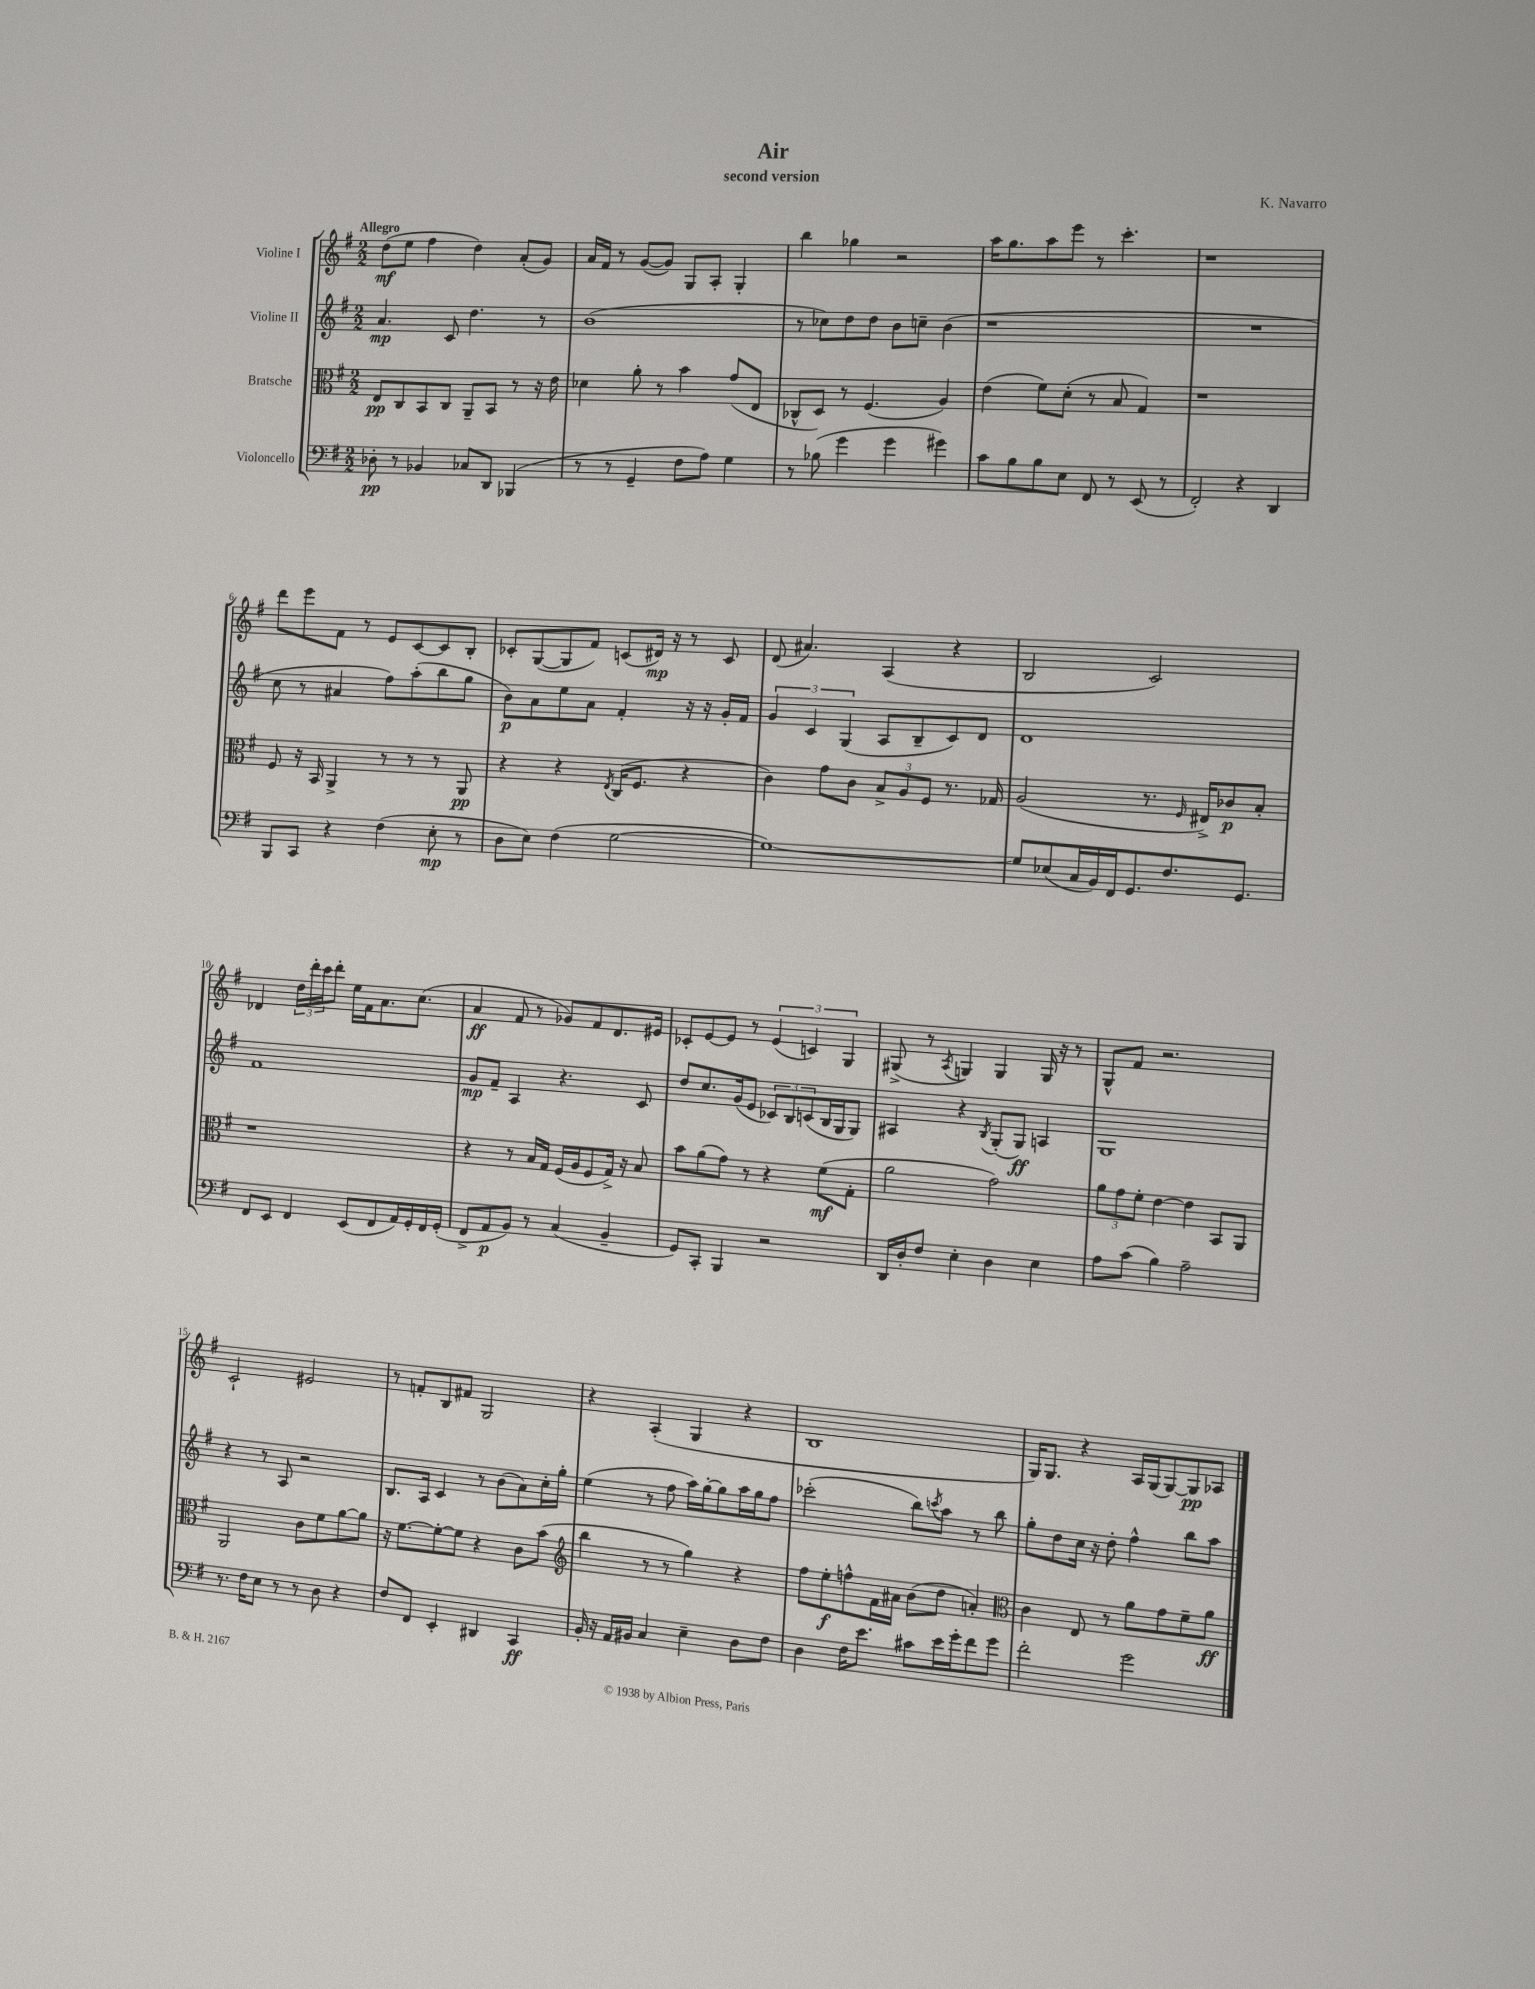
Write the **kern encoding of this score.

**kern	**dynam	**kern	**dynam	**kern	**dynam	**kern	**dynam
*part4	*part4	*part3	*part3	*part2	*part2	*part1	*part1
*staff4	*staff4	*staff3	*staff3	*staff2	*staff2	*staff1	*staff1
*I"Violoncello	*	*I"Bratsche	*	*I"Violine II	*	*I"Violine I	*
*clefF4	*	*clefC3	*	*clefG2	*	*clefG2	*
*k[f#]	*	*k[f#]	*	*k[f#]	*	*k[f#]	*
*M2/2	*	*M2/2	*	*M2/2	*	*M2/2	*
=1	=1	=1	=1	=1	=1	=1	=1
!	!	!	!	!	!	!LO:TX:a:B:t=Allegro	!
8D-X'\	pp	8E/L	pp	4.a/	mp	(8dd\L	mf
8r	.	8C/	.	.	.	8ee\J	.
4BB-X/	.	8BB/	.	.	.	4ff#\	.
.	.	8C/J	.	8c/	.	.	.
8C-X/L	.	8AA~/L	.	4.dd\	.	4dd\)	.
8DD/J	.	8BB/J	.	.	.	.	.
(4BBB-X/	.	8r	.	.	.	(8a'/L	.
.	.	16r	.	8r	.	8g/J)	.
.	.	16e\	.	.	.	.	.
=2	=2	=2	=2	=2	=2	=2	=2
8r	.	4d-X\	.	(1b	.	16a/LL	.
.	.	.	.	.	.	16f#/JJ	.
8r	.	.	.	.	.	8r	.
4GG~/	.	8a'\	.	.	.	([8g/L	.
.	.	8r	.	.	.	8g/J])	.
8F#\L	.	4b\	.	.	.	8G/L	.
8A\J)	.	.	.	.	.	8A'/J	.
4G\	.	(8g/L	.	.	.	4G'/	.
.	.	8E/J	.	.	.	.	.
=3	=3	=3	=3	=3	=3	=3	=3
8r	.	8C-X^^/L	.	8r	.	4bb\	.
(8B-X\	.	8D/J)	.	8cc-X\L)	.	.	.
4g\	.	8r	.	8dd\	.	4gg-X\	.
.	.	(4.F#/	.	8dd\J	.	.	.
4g\	.	.	.	8b\L	.	2r	.
.	.	.	.	8ccn~\J	.	.	.
4g#X\)	.	4A/)	.	(4b\	.	.	.
=4	=4	=4	=4	=4	=4	=4	=4
8c\L	.	(4e\	.	1r	.	16aa\KL	.
.	.	.	.	.	.	8.gg\	.
8B\	.	.	.	.	.	.	.
8B\	.	8f#\L)	.	.	.	8aa\	.
8E\J	.	(8d'\J	.	.	.	8eee\J	.
8FF#/	.	8r	.	.	.	8r	.
8r	.	8B/	.	.	.	4.ccc'\	.
(8EE/	.	4G/)	.	.	.	.	.
8r	.	.	.	.	.	.	.
=5	=5	=5	=5	=5	=5	=5	=5
2FF#'/)	.	1r	.	1r	.	1r	.
4r	.	.	.	.	.	.	.
4DD/	.	.	.	.	.	.	.
!!LO:LB:g=z
=6	=6	=6	=6	=6	=6	=6	=6
8BBB/L	.	8F#/	.	8cc\	.	8ddd\L	.
8CC/J	.	16r	.	8r	.	8eee\	.
.	.	16BB/	.	.	.	.	.
4r	.	4AA^/	.	4a#X/	.	8f#\J	.
.	.	.	.	.	.	8r	.
(4F#\	.	8r	.	8ff#\L)	.	8e/L	.
.	.	8r	.	(8aa'\	.	[8c/	.
8E'\	mp	8r	.	8bb\	.	8c/]	.
8r	.	8AA/	pp	8gg\J	.	8B'/J	.
=7	=7	=7	=7	=7	=7	=7	=7
8D\L	.	4r	.	8b\L)	p	8c-X'/L	.
8E\J)	.	.	.	8a\	.	([8G/	.
(4F#\	.	4r	.	8ee\	.	8G/]	.
.	.	.	.	8a\J	.	8f#/J)	.
.	.	8qE/	.	.	.	.	.
[2G\	.	(16C/KL	.	4f#'/	.	(8cn/L	.
.	.	8.F#/J	.	.	.	.	.
.	.	.	.	.	.	16d#X/Jk)	mp
.	.	.	.	.	.	16r	.
.	.	4r	.	16r	.	8r	.
.	.	.	.	16r	.	.	.
.	.	.	.	16g'/LL	.	8c/	.
.	.	.	.	16f#/JJ	.	.	.
=8	=8	=8	=8	=8	=8	=8	=8
1G_)	.	4c\)	.	6g/	.	(8d/	.
.	.	.	.	.	.	4.a#X/)	.
.	.	.	.	6c/	.	.	.
.	.	8g\L	.	.	.	.	.
.	.	.	.	(6G/	.	.	.
.	.	8c\J	.	.	.	.	.
.	.	12B^/L	.	8A/L	.	(4A/	.
.	.	12A/	.	.	.	.	.
.	.	.	.	8B~/	.	.	.
.	.	12F#/J	.	.	.	.	.
.	.	8.r	.	8c/)	.	4r	.
.	.	.	.	8d/J	.	.	.
.	.	16G-X/	.	.	.	.	.
=9	=9	=9	=9	=9	=9	=9	=9
8G/L]	.	(2A/	.	1d	.	2B/	.
(8E-X/	.	.	.	.	.	.	.
16C/L	.	.	.	.	.	.	.
16BB/)	.	.	.	.	.	.	.
16FF#/J	.	.	.	.	.	.	.
8.GG/	.	.	.	.	.	.	.
.	.	8.r	.	.	.	2c/)	.
8.F#/	.	.	.	.	.	.	.
.	.	16qqF#/	.	.	.	.	.
.	.	16E#X^/KL)	.	.	.	.	.
.	.	8c-X/	p	.	.	.	.
8.GG/J	.	.	.	.	.	.	.
.	.	8B'/J	.	.	.	.	.
!!LO:LB:g=z
=10	=10	=10	=10	=10	=10	=10	=10
8FF#/L	.	1r	.	1f#	.	4d-X/	.
8EE/J	.	.	.	.	.	.	.
4FF#/	.	.	.	.	.	24dd\LL	.
.	.	.	.	.	.	24ddd'\	.
.	.	.	.	.	.	24ccc\J	.
.	.	.	.	.	.	8ddd'\J	.
(8EE/L	.	.	.	.	.	16ee\LL	.
.	.	.	.	.	.	16f#\J	.
8FF#/	.	.	.	.	.	8.a\	.
16AA/L)	.	.	.	.	.	.	.
16GG'/	.	.	.	.	.	(8.cc\J	.
16FF#/	.	.	.	.	.	.	.
(16GG'/JJ	.	.	.	.	.	.	.
=11	=11	=11	=11	=11	=11	=11	=11
8FF#^/L	.	4r	.	8g/L	mp	4a/	ff
8AA/	p	.	.	8f#~/J	.	.	.
8BB/J)	.	8r	.	4A/	.	8f#/	.
8r	.	16B/LL	.	.	.	8r	.
.	.	16G/JJ	.	.	.	.	.
(4C/	.	(16F#/LL	.	4.r	.	8g-X/L)	.
.	.	16A/J	.	.	.	.	.
.	.	8F#/	.	.	.	8f#/	.
4BB~/	.	16G^/Jk)	.	.	.	8.d/	.
.	.	16r	.	.	.	.	.
.	.	8B/	.	8c/	.	.	.
.	.	.	.	.	.	16e#X/Jk	.
=12	=12	=12	=12	=12	=12	=12	=12
8GG/L)	.	8b\L	.	8dd/L	.	8c-X'/L	.
8CC'/J	.	(8a\	.	8.cc/	.	[8e/	.
4BBB/	.	8g\J)	.	.	.	8e/J]	.
.	.	.	.	(16g/k	.	.	.
.	.	8r	.	8e/J	.	8r	.
2r	.	4r	.	12c-X/L)	.	(6e/	.
.	.	.	.	12B/	.	.	.
.	.	.	.	(12cn/	.	6cn/)	.
.	.	(8f#\L	mf	16B/L	.	.	.
.	.	.	.	16G/J	.	.	.
.	.	.	.	.	.	6G/	.
.	.	8G'\J	.	8G/J)	.	.	.
=13	=13	=13	=13	=13	=13	=13	=13
16DD/LL	.	2a\	.	4A#X/	.	(8G#X^/	.
16D'/J	.	.	.	.	.	.	.
8F#/J	.	.	.	.	.	8r	.
.	.	.	.	.	.	8qA/	.
4E'\	.	.	.	4r	.	4Gn/)	.
.	.	.	.	8qB/	.	.	.
4D\	.	2g\)	.	(8G'/L	.	4G/	.
.	.	.	.	8G/J)	ff	.	.
4E\	.	.	.	4An/	.	16G/	.
.	.	.	.	.	.	16r	.
.	.	.	.	.	.	8r	.
=14	=14	=14	=14	=14	=14	=14	=14
8A\L	.	12a\L	.	1G	.	8G^^/L	.
.	.	12g\	.	.	.	.	.
(8c\J	.	.	.	.	.	8f#/J	.
.	.	12f#'\J	.	.	.	.	.
4B\)	.	[4e\	.	.	.	2.r	.
2A~\	.	4e\]	.	.	.	.	.
.	.	8BB/L	.	.	.	.	.
.	.	8AA/J	.	.	.	.	.
!!LO:LB:g=z
=15	=15	=15	=15	=15	=15	=15	=15
8.r	.	2AA/	.	4r	.	2c`/	.
16F#\KL	.	.	.	.	.	.	.
8E\J	.	.	.	8r	.	.	.
8r	.	.	.	8A/	.	.	.
8r	.	8c\L	.	2r	.	2e#X/	.
8D\	.	8f#\	.	.	.	.	.
4r	.	[8a\	.	.	.	.	.
.	.	8a\J]	.	.	.	.	.
=16	=16	=16	=16	=16	=16	=16	=16
8F#/L	.	16r	.	8.B/L	.	8r	.
.	.	[8.f#\L	.	.	.	.	.
8FF#/J	.	.	.	.	.	8fn'/L	.
.	.	.	.	16A/Jk	.	.	.
4EE'/	.	8f#'\_	.	4c/	.	8B/	.
.	.	8f#\J]	.	.	.	8f#X/J	.
4DD#X/	.	4r	.	8r	.	2G/	.
.	.	.	.	(8b\L	.	.	.
4CC/	ff	8c\L	.	8a\)	.	.	.
.	.	(8b\J	.	16cc'\L	.	.	.
.	.	.	.	16gg'\JJ	.	.	.
=17	=17	=17	=17	=17	=17	=17	=17
*	*	*clefG2	*	*	*	*	*
16BB'/	.	4bb\	.	(4ee\	.	4r	.
16r	.	.	.	.	.	.	.
16AA/LL	.	.	.	.	.	.	.
16BB#X/JJ	.	.	.	.	.	.	.
4C/	.	8r	.	8r	.	(4A'/	.
.	.	8r	.	8ff#\	.	.	.
4E~\	.	4gg\)	.	16aa\LL)	.	4G/	.
.	.	.	.	[16gg'\J	.	.	.
.	.	.	.	8gg\]	.	.	.
8D\L	.	4r	.	16aa\L	.	4r	.
.	.	.	.	16gg\J	.	.	.
8F#\J	.	.	.	8ff#\J	.	.	.
=18	=18	=18	=18	=18	=18	=18	=18
4D\	.	8ff#\L	.	(2ccc-X'\	.	1B	.
.	.	8ee'\	f	.	.	.	.
16F#\KL	.	8ffn^^\	.	.	.	.	.
8.e\J	.	.	.	.	.	.	.
.	.	16f#\L	.	.	.	.	.
.	.	16a#X\JJ	.	.	.	.	.
8c#X\L	.	(8b\L	.	8bb\L)	.	.	.
.	.	.	.	8qcccn/	.	.	.
16e\L	.	8dd\J	.	8aa\J	.	.	.
16g'\J	.	.	.	.	.	.	.
8f#\	.	4an'/)	.	8r	.	.	.
8g\J	.	.	.	8bb\	.	.	.
=19	=19	=19	=19	=19	=19	=19	=19
*	*	*clefC3	*	*	*	*	*
2f#'\	.	4c\	.	8gg'\L	.	16G/KL)	.
.	.	.	.	.	.	8.G/J	.
.	.	.	.	8dd\	.	.	.
.	.	8E/	.	16cc\Jk	.	4r	.
.	.	.	.	16r	.	.	.
.	.	8r	.	8dd'\	.	.	.
2g\	.	8a\L	.	4ff#^^\	.	16A/LL	.
.	.	.	.	.	.	(16G/J	.
.	.	8g\	.	.	.	[8G/)	.
.	.	8f#~\	.	8bb\L	.	8G/]	pp
.	.	8a\J	ff	8aa\J	.	8A-X/J	.
==	==	==	==	==	==	==	==
*-	*-	*-	*-	*-	*-	*-	*-
